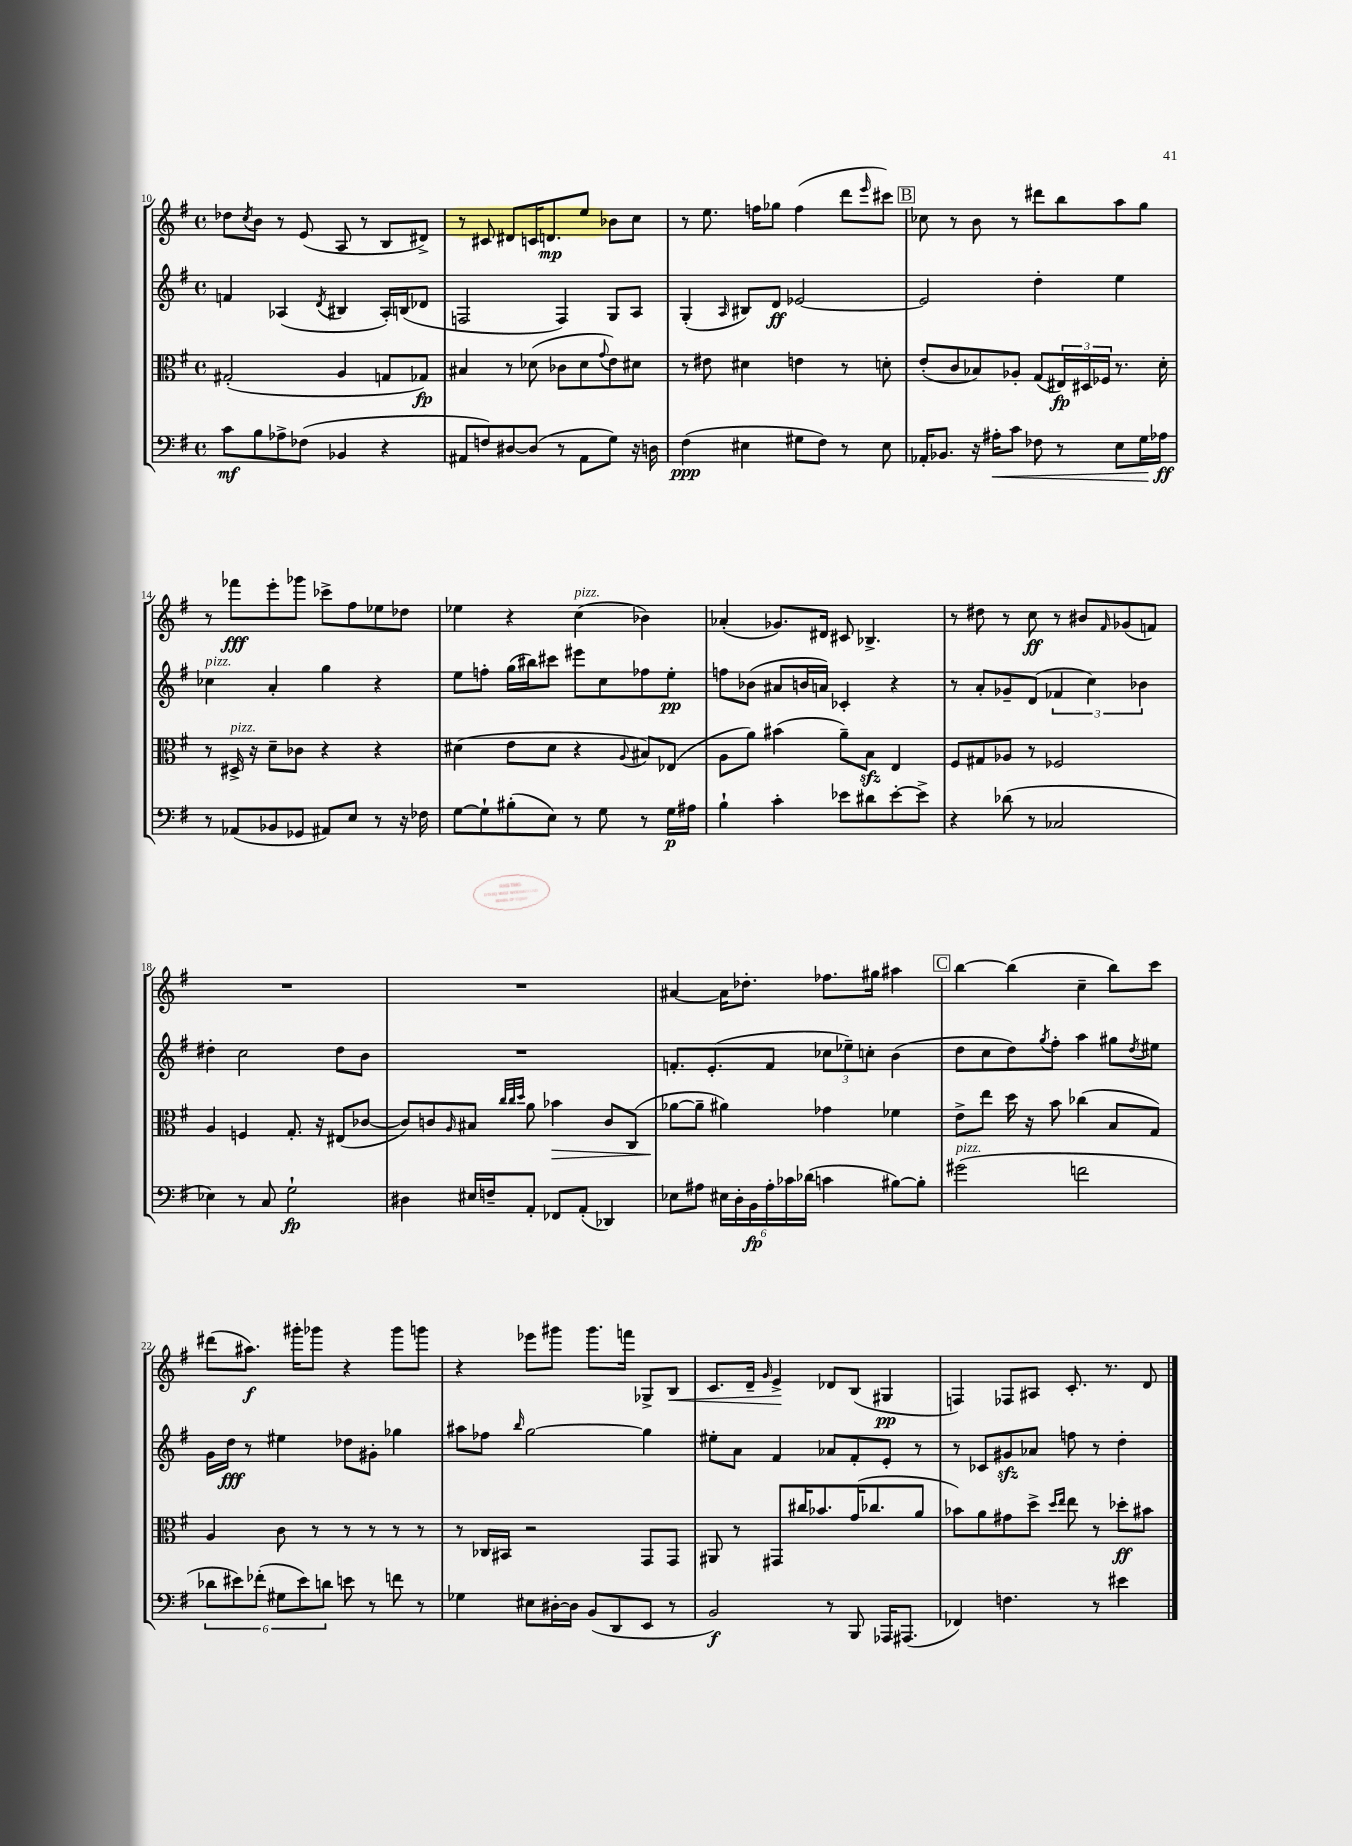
<<
\new StaffGroup <<
\new Staff = "s0" {
    \clef treble \key g \major \defaultTimeSignature \time 4/4
    des''8 \acciaccatura { c''8 } b'8 r8 e'8( a8 r8 b8 dis'8->) |
    r8 cis'8 dis'8 c'16 d'8.\mp e''8 bes'8 c''8 |
    r8 e''8. f''16 ges''8 f''4( d'''8 \grace { e'''16 } cis'''8) |
    \mark \markup { \box "B" } ces''8 r8 b'8 r8 dis'''8 b''8 a''8 g''8 |
    r8 fes'''8\fff e'''8-. ges'''8 ces'''8-> fis''8 ees''8 des''8 |
    ees''4 r4 c''4^\markup { \italic "pizz." }( bes'4) |
    aes'4-.( ges'8.) dis'16 cis'8 bes4.-> |
    r8 dis''8 r8 c''8\ff r8 bis'8 \grace { fis'16 } ges'8( f'8) |
    R1 |
    R1 |
    ais'4~ ais'16 des''8.-. fes''8. gis''16 ais''4 |
    \mark \markup { \box "C" } b''4~ b''4( c''4-- b''8) c'''8 |
    dis'''8( ais''8.\f) gis'''16-. ges'''8 r4 ges'''8 g'''8 |
    r4 ees'''8 gis'''8 gis'''8. f'''16 ges8-> b8\< |
    c'8. d'16-- \grace { g'16 } e'4->\! des'8 b8( gis4\pp |
    f4) fes8 ais8 c'8.-. r8. d'8 \bar "|." |
}
\new Staff = "s1" {
    \clef treble \key g \major \defaultTimeSignature \time 4/4
    f'4 aes4( \acciaccatura { d'8 } bis4 aes16-.) b16( des'8 |
    f2 f4) g8 a8 |
    g4-.( \grace { a16 } bis8) d'8\ff ees'2~ |
    \mark \markup { \box "B" } ees'2 d''4-. e''4 |
    ces''4^\markup { \italic "pizz." } a'4-. g''4 r4 |
    e''8 f''8-. g''16( bis''16) cis'''8 eis'''8 c''8 fes''8 e''8-.\pp |
    f''8 bes'8( ais'8 b'16 a'16) ces'4-. r4 |
    r8 a'8-. ges'8-- d'8( \tuplet 3/2 { fes'4 c''4) bes'4 } |
    dis''4-. c''2 dis''8 b'8 |
    R1 |
    f'8.-. e'8.-.( f'8 \tuplet 3/2 { ces''8 ees''8--) c''8-. } b'4( |
    \mark \markup { \box "C" } d''8 c''8 d''8) \acciaccatura { g''8 } fis''8-. a''4 gis''8 \acciaccatura { d''8 } eis''8 |
    g'16 d''16\fff r8 eis''4 des''8 gis'8-. ges''4 |
    ais''8 fes''8 \grace { b''16 } g''2~ g''4 |
    eis''8-. a'8 fis'4 aes'8 fis'8-. e'8-. r8 |
    r8 ces'8 gis'8\sfz aes'8 f''8 r8 d''4-. \bar "|." |
}
\new Staff = "s2" {
    \clef alto \key g \major \defaultTimeSignature \time 4/4
    gis2-.( a4 g8 ges8\fp) |
    bis4 r8 des'8( ces'8 des'8 \appoggiatura { g'8 } e'8) dis'8 |
    r8 eis'8 dis'4 e'4 r8 d'8-. |
    \mark \markup { \box "B" } e'8-.( c'8 bes8) aes8-. g8( \tuplet 3/2 { eis16\fp) dis16 fes16 } r8. d'16-. |
    r8 dis16->^\markup { \italic "pizz." } r16 d'8-- ces'8 r4 r4 |
    dis'4( e'8 dis'8 r4 \appoggiatura { a8 } bis8) ees8( |
    a8 a'8) bis'4( a'8--) b8\sfz e4 |
    fis8 gis8 aes8 r8 fes2 |
    a4 f4 g8.-. r16 eis8( ces'8~ |
    ces'8) c'8 \grace { a16 } bis8 \grace { c''32 c''32 d''32 } a'8 bes'4\> c'8 c8( |
    aes'8~\! aes'8-- ais'4) ges'4 fes'4 |
    \mark \markup { \box "C" } e'8-> e''8 d''16 r16 b'8 ces''4( b8 g8) |
    a4 c'8 r8 r8 r8 r8 r8 |
    r8 ces16 bis,16 r2 g,8 g,8 |
    ais,8 r8 gis,8 cis''16 bes'8. g'16( ces''8. a'8 |
    bes'8) a'8 gis'8 d''8-> \grace { d''16 e''16 } e''8 r8 des''8-.\ff bis'8 \bar "|." |
}
\new Staff = "s3" {
    \clef bass \key g \major \defaultTimeSignature \time 4/4
    c'8\mf b8 aes8-> fes8( bes,4 r4 |
    ais,8 f8) dis8~ dis8( r8 ais,8 g8) r16 d16 |
    fis4\ppp( eis4 gis8 fis8) r8 eis8 |
    \mark \markup { \box "B" } aes,16-. bes,8. r16 ais16-.\< c'8 fes8 r8 e8 g16\! aes16\ff |
    r8 aes,8( bes,8 ges,8 ais,8) e8 r8 r16 fes16 |
    g8~ g8-! bis8-.( e8) r8 g8 r8 g16\p ais16 |
    b4-! c'4-. ees'8 dis'8 ees'8~-. ees'8-> |
    r4 des'8( r8 ces2 |
    ees4) r8 c8 g2-!\fp |
    dis4 eis16 f16-- a,8-. fes,8 a,8-.( des,4) |
    ees8 ais8 \tuplet 6/4 { eis16 d16-. b,16\fp ais16-. ces'16 des'16( } c'4 bis8~) bis8-. |
    \mark \markup { \box "C" } gis'2^\markup { \italic "pizz." }( f'2 |
    \tuplet 6/4 { des'8 eis'8) fes'8-.( gis8 eis'8) d'8 } e'8 r8 f'8 r8 |
    ges4 eis8 dis16~-. dis16 b,8( d,8 e,8 r8 |
    b,2\f) r8 b,,8 aes,,16 ais,,8.( |
    fes,4) f4. r8 eis'4 \bar "|." |
}
>>
>>
\layout { \context { \Score currentBarNumber = #10 } }
